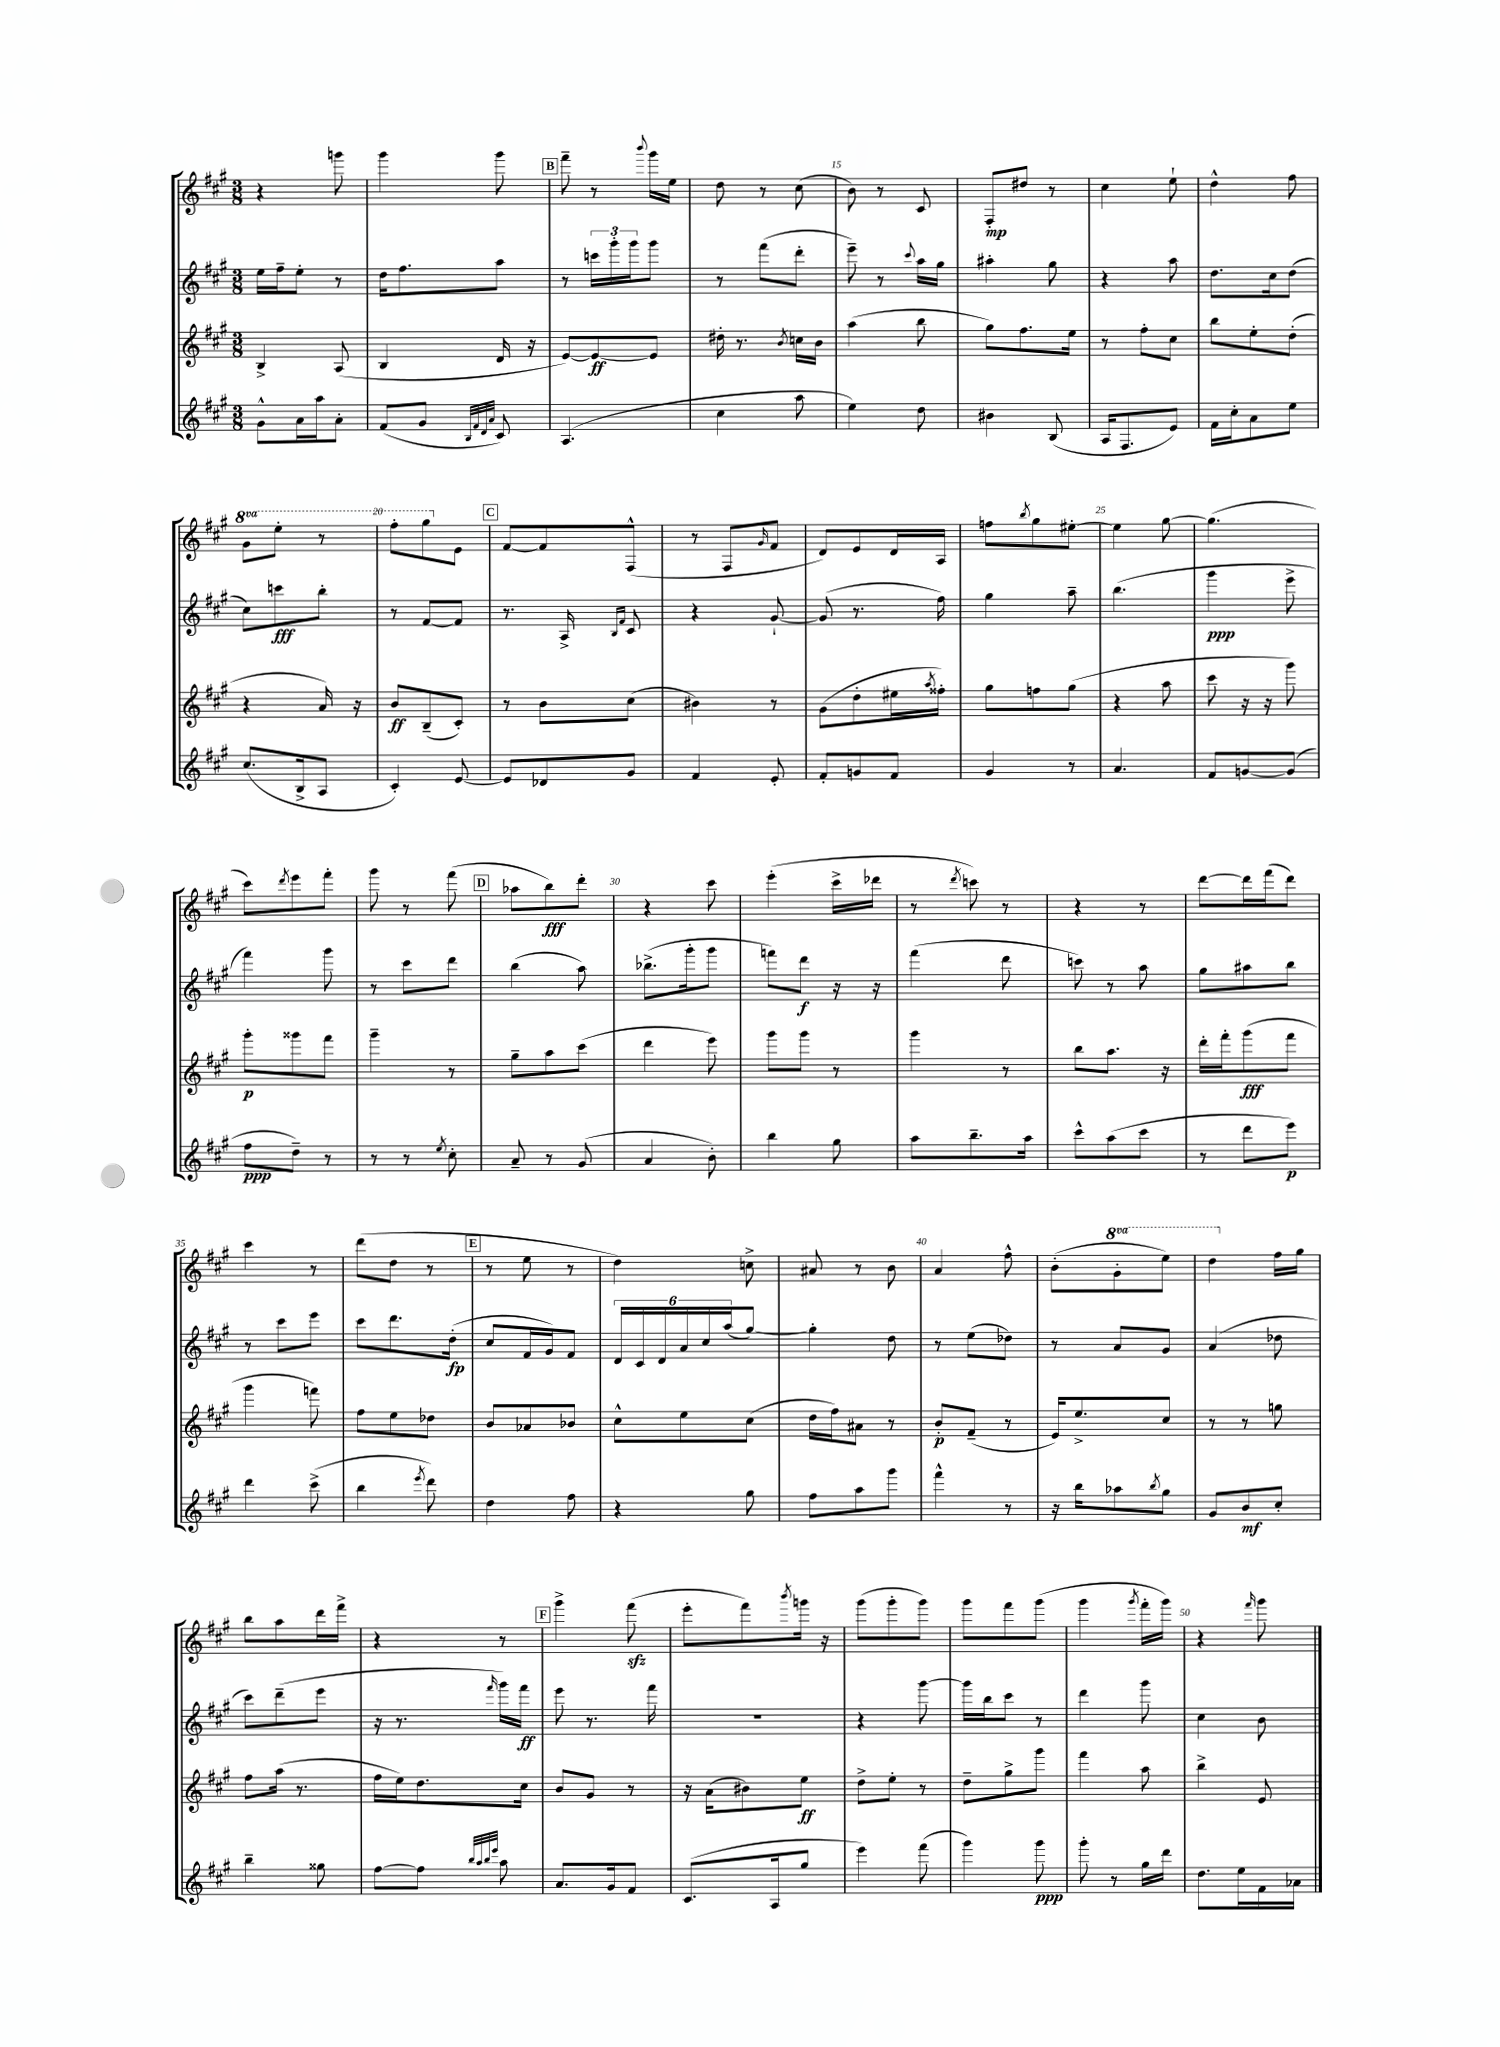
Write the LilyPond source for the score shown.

<<
\new StaffGroup <<
\new Staff = "s0" {
    \clef treble \key a \major \numericTimeSignature \time 3/8 \set Staff.ottavationMarkups = #ottavation-simple-ordinals
    r4 g'''8 |
    gis'''4 gis'''8 |
    \mark \markup { \box "B" } fis'''8-- r8 \appoggiatura { b'''8 } gis'''16 e''16 |
    d''8 r8 cis''8( |
    b'8) r8 cis'8 |
    fis8-.\mp dis''8 r8 |
    cis''4 e''8-! |
    d''4-^ fis''8 |
    \ottava #1 gis''8 e'''8-. r8 |
    fis'''8-. gis'''8 \ottava #0 e'8 |
    \mark \markup { \box "C" } fis'8~ fis'8 fis8-^( |
    r8 fis8 \grace { gis'16 } fis'8 |
    d'8) e'8 d'16 a16 |
    f''8 \acciaccatura { b''8 } gis''8 eis''8~-. |
    eis''4 gis''8~ |
    gis''4.( |
    cis'''8) \acciaccatura { d'''8 } e'''8 fis'''8-. |
    gis'''8 r8 fis'''8( |
    \mark \markup { \box "D" } aes''8 b''8\fff) d'''8-. |
    r4 cis'''8 |
    e'''4-.( cis'''16-> des'''16 |
    r8 \acciaccatura { d'''8 } c'''8) r8 |
    r4 r8 |
    d'''8~ d'''16 fis'''16( d'''8) |
    cis'''4 r8 |
    d'''8( d''8 r8 |
    \mark \markup { \box "E" } r8 e''8 r8 |
    d''4) c''8-> |
    ais'8 r8 b'8 |
    a'4 fis''8-^ |
    b'8-.( \ottava #1 gis''8-. e'''8) |
    d'''4 \ottava #0 fis''16 gis''16 |
    b''8 a''8 d'''16 fis'''16-> |
    r4 r8 |
    \mark \markup { \box "F" } gis'''4-> fis'''8\sfz( |
    e'''8-. fis'''8) \acciaccatura { b'''8 } g'''16 r16 |
    gis'''8( gis'''8-. gis'''8) |
    gis'''8 fis'''8 gis'''8( |
    gis'''4 \acciaccatura { gis'''8 } fis'''16-. gis'''16) |
    r4 \grace { fis'''16 } gis'''8 \bar "|." |
}
\new Staff = "s1" {
    \clef treble \key a \major \numericTimeSignature \time 3/8
    e''16 fis''16-- e''8-. r8 |
    d''16 fis''8. a''8 |
    \mark \markup { \box "B" } r8 \tuplet 3/2 { c'''16 gis'''16-. gis'''16 } gis'''8 |
    r8 fis'''8( d'''8-. |
    e'''8--) r8 \appoggiatura { cis'''8 } a''16 gis''16 |
    ais''4-. gis''8 |
    r4 a''8 |
    d''8. cis''16 d''8( |
    cis''8) c'''8\fff b''8-. |
    r8 fis'8~ fis'8 |
    \mark \markup { \box "C" } r8. a16-> \grace { b16 fis'16 } cis'8 |
    r4 gis'8~-! |
    gis'8( r8. fis''16) |
    gis''4 a''8-- |
    b''4.( |
    gis'''4\ppp e'''8-> |
    fis'''4) gis'''8 |
    r8 cis'''8 d'''8 |
    \mark \markup { \box "D" } b''4( a''8) |
    bes''8.->( gis'''16-. gis'''8 |
    f'''8) d'''8\f r16 r16 |
    fis'''4( d'''8 |
    c'''8) r8 a''8 |
    gis''8 ais''8 b''8 |
    r8 cis'''8 e'''8 |
    cis'''8 d'''8. d''16-.\fp( |
    \mark \markup { \box "E" } cis''8 fis'16 gis'16) fis'8 |
    \tuplet 6/4 { d'16 cis'16 d'16 a'16 cis''16 a''16( } gis''8~) |
    gis''4-. d''8 |
    r8 e''8( des''8) |
    r8 a'8 gis'8 |
    a'4( des''8 |
    cis'''8) d'''8--( e'''8 |
    r16 r8. \grace { fis'''16 } gis'''16) fis'''16\ff |
    \mark \markup { \box "F" } e'''8 r8. fis'''16 |
    R4. |
    r4 gis'''8~ |
    gis'''16 b''16 cis'''8 r8 |
    d'''4 gis'''8 |
    cis''4 b'8 \bar "|." |
}
\new Staff = "s2" {
    \clef treble \key a \major \numericTimeSignature \time 3/8
    b4-> a8( |
    b4 d'16 r16 |
    \mark \markup { \box "B" } e'8~) e'8~\ff e'8 |
    dis''16-. r8. \acciaccatura { b'8 } c''16 b'16 |
    a''4( b''8 |
    gis''8) fis''8. e''16 |
    r8 fis''8-. cis''8 |
    b''8 e''8-. d''8-.( |
    r4 a'16) r16 |
    b'8\ff b8--( cis'8-.) |
    \mark \markup { \box "C" } r8 b'8 cis''8( |
    bis'4) r8 |
    gis'8( d''8-. eis''16 \acciaccatura { a''8 } fisis''16-.) |
    gis''8 f''8 gis''8( |
    r4 a''8 |
    cis'''8 r16 r16 gis'''8) |
    gis'''8-.\p gisis'''8 fis'''8 |
    gis'''4-- r8 |
    \mark \markup { \box "D" } gis''8-- a''8 cis'''8( |
    d'''4 e'''8) |
    gis'''8 gis'''8 r8 |
    gis'''4 r8 |
    b''8 a''8. r16 |
    d'''16-. fis'''16-. gis'''8\fff( fis'''8 |
    gis'''4 f'''8) |
    fis''8 e''8 des''8 |
    \mark \markup { \box "E" } b'8 aes'8 bes'8 |
    cis''8-^ e''8 cis''8( |
    d''16 fis''16) ais'8 r8 |
    b'8-.\p fis'8--( r8 |
    e'16) e''8.-> cis''8 |
    r8 r8 g''8 |
    fis''8 a''16( r8. |
    fis''16 e''16) d''8. cis''16 |
    \mark \markup { \box "F" } b'8 gis'8 r8 |
    r16 a'16( bis'8) e''8\ff |
    d''8-> e''8-. r8 |
    d''8-- gis''8-> gis'''8 |
    fis'''4 a''8 |
    b''4-> e'8 \bar "|." |
}
\new Staff = "s3" {
    \clef treble \key a \major \numericTimeSignature \time 3/8
    gis'8-^ a'16 a''16 a'8-. |
    fis'8( gis'8 \grace { b32 fis'32 d'32 a'32 } cis'8) |
    \mark \markup { \box "B" } a4.( |
    cis''4 a''8 |
    e''4) d''8 |
    bis'4 b8( |
    a16 fis8. e'8) |
    fis'16 cis''16-. a'8 e''8 |
    cis''8.( b16-> a8 |
    cis'4-.) e'8~ |
    \mark \markup { \box "C" } e'8 des'8 gis'8 |
    fis'4 e'8-. |
    fis'8-. g'8 fis'8 |
    gis'4 r8 |
    a'4. |
    fis'8 g'8~ g'8( |
    fis''8\ppp d''8--) r8 |
    r8 r8 \acciaccatura { e''8 } cis''8-. |
    \mark \markup { \box "D" } a'8-- r8 gis'8( |
    a'4 b'8-.) |
    b''4 gis''8 |
    a''8 b''8.-- a''16 |
    cis'''8-^ a''8( cis'''8 |
    r8 d'''8 e'''8\p) |
    d'''4 cis'''8->( |
    b''4 \acciaccatura { e'''8 } d'''8) |
    \mark \markup { \box "E" } d''4 fis''8 |
    r4 gis''8 |
    fis''8 a''8 gis'''8 |
    fis'''4-^ r8 |
    r16 b''16 aes''8 \acciaccatura { b''8 } gis''8 |
    gis'8 b'8\mf cis''8-. |
    b''4-- gisis''8 |
    fis''8~ fis''8 \grace { b''32 a''32 b''32 e'''32 } a''8 |
    \mark \markup { \box "F" } a'8. gis'16 fis'8 |
    cis'8.( a16 gis''8 |
    e'''4) fis'''8( |
    gis'''4) gis'''8\ppp |
    gis'''8-. r8 gis''16 d'''16 |
    d''8. e''16 fis'16 aes'16 \bar "|." |
}
>>
>>
\layout { \context { \Score currentBarNumber = #11 \override BarNumber.break-visibility = ##(#f #t #t) barNumberVisibility = #(every-nth-bar-number-visible 5) } }
